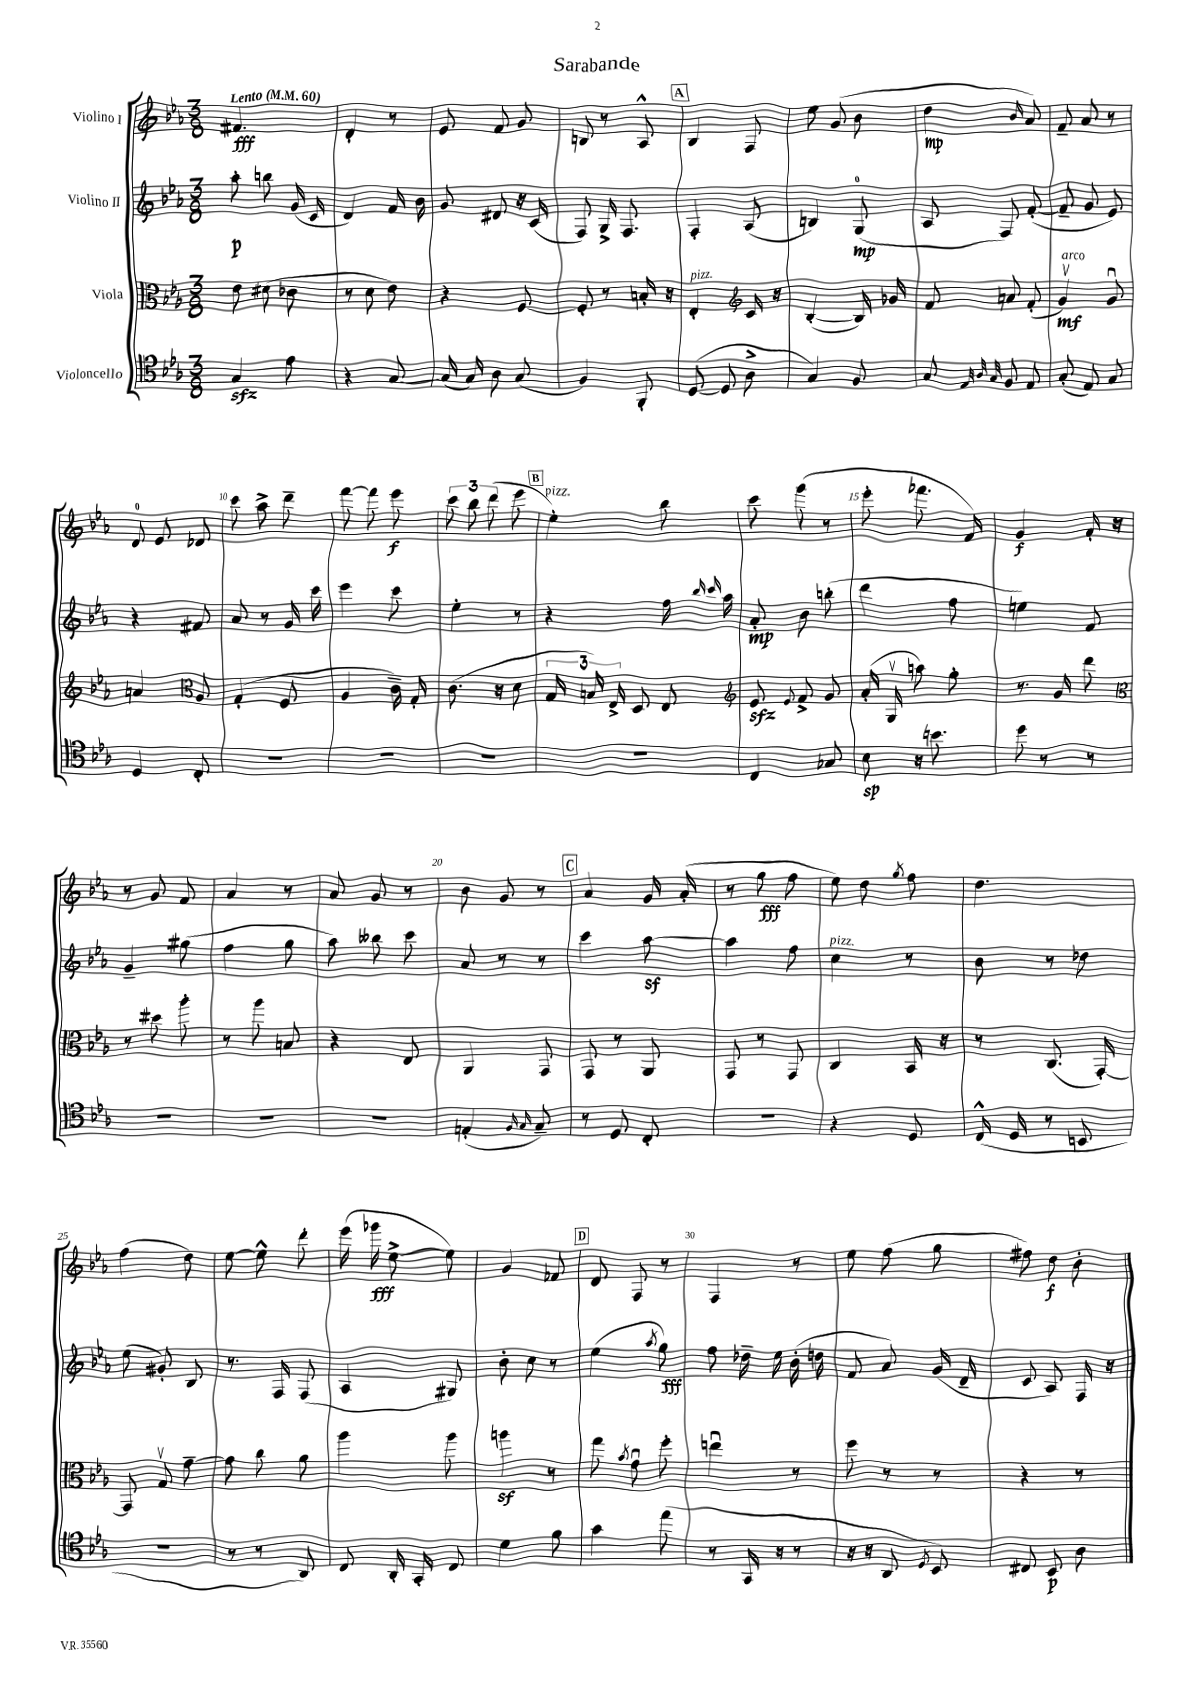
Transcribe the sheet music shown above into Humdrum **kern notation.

**kern	**dynam	**kern	**dynam	**kern	**dynam	**kern	**dynam
*part4	*part4	*part3	*part3	*part2	*part2	*part1	*part1
*staff4	*staff4	*staff3	*staff3	*staff2	*staff2	*staff1	*staff1
*I"Violoncello	*	*I"Viola	*	*I"Violino II	*	*I"Violino I	*
*clefC4	*	*clefC3	*	*clefG2	*	*clefG2	*
*k[b-e-a-]	*	*k[b-e-a-]	*	*k[b-e-a-]	*	*k[b-e-a-]	*
*M3/8	*	*M3/8	*	*M3/8	*	*M3/8	*
*MM60	*	*MM60	*	*MM60	*	*MM60	*
=1	=1	=1	=1	=1	=1	=1	=1
!	!	!	!	!	!	!LO:TX:a:B:t=Lento	!
4Gzz/	.	8e-\	.	8aa-'\	p	4.f#X/	fff
.	.	(8d#X\	.	8bbn\	.	.	.
8e-\	.	8c-X\	.	(16g/	.	.	.
.	.	.	.	16c/	.	.	.
=2	=2	=2	=2	=2	=2	=2	=2
4r	.	8r	.	4d/)	.	4d'/	.
.	.	8d\	.	.	.	.	.
[8G/	.	8e-\)	.	16f/	.	8r	.
.	.	.	.	16b-\	.	.	.
=3	=3	=3	=3	=3	=3	=3	=3
(16G/]	.	4r	.	8g/	.	8e-/	.
16G/)	.	.	.	.	.	.	.
8A-\	.	.	.	8d#X/	.	8f/	.
(8G/	.	[8F/	.	16r	.	8g/	.
.	.	.	.	(16c/	.	.	.
=4	=4	=4	=4	=4	=4	=4	=4
4F/)	.	8F'/]	.	8F/)	.	8Bn/	.
.	.	8r	.	16G^/	.	8r	.
.	.	.	.	8.F/	.	.	.
8FF'/	.	16Bn'/	.	.	.	8A-^^/	.
.	.	16r	.	.	.	.	.
!!LO:REH:place=s1:t=A
=5	=5	=5	=5	=5	=5	=5	=5
!	!	!LO:TX:a:i:t=pizz.	!	!	!	!	!
([8D/	.	4E-'/	.	4F'/	.	4B-/	.
8D/]	.	.	.	.	.	.	.
*	*	*clefG2	*	*	*	*	*
8A-^\	.	16c/	.	(8A-/	.	8F/	.
.	.	16r	.	.	.	.	.
=6	=6	=6	=6	=6	=6	=6	=6
4G/)	.	([4B-'/	.	4Bn/)	.	8ee-\	.
.	.	.	.	.	.	(8g/	.
8F/	.	16B-/])	.	(8G/	mp	8b-\	.
.	.	16g-X/	.	.	.	.	.
=7	=7	=7	=7	=7	=7	=7	=7
8G/	.	8f/	.	8A-/	.	4dd\	mp
32qqE-/	.	.	.	.	.	.	.
32qqA-/	.	.	.	.	.	.	.
32qqG/	.	.	.	.	.	.	.
8F/	.	8an/	.	8F/)	.	.	.
.	.	.	.	.	.	16qqb-/	.
8E-/	.	(8f'/	.	([8f'/	.	8a-/)	.
=8	=8	=8	=8	=8	=8	=8	=8
!	!	!LO:TX:a:i:t=arco	!	!	!	!	!
(8G'/	.	4gv/)	mf	8f~/]	.	8f~/	.
8E-/)	.	.	.	8g/	.	8a-/	.
8G/	.	8gu/	.	8e-/)	.	8r	.
!!LO:LB:g=z
=9	=9	=9	=9	=9	=9	=9	=9
4D/	.	4an/	.	4r	.	8d/	.
.	.	.	.	.	.	8e-/	.
*	*	*clefC3	*	*	*	*	*
8C'/	.	8A-/	.	8f#X/	.	8d-X/	.
=10	=10	=10	=10	=10	=10	=10	=10
4.r	.	(4G'/	.	8a-/	.	8ccc\	.
.	.	.	.	8r	.	8aa-^\	.
.	.	8F/	.	16g/	.	8ddd~\	.
.	.	.	.	16ccc\	.	.	.
=11	=11	=11	=11	=11	=11	=11	=11
4.r	.	4A-/	.	4eee-\	.	[8fff\	.
.	.	.	.	.	.	8fff\]	.
.	.	16c~\)	.	8ccc\	.	8eee-\	f
.	.	16G'/	.	.	.	.	.
=12	=12	=12	=12	=12	=12	=12	=12
4.r	.	(8.c\	.	4ee-'\	.	12ccc\	.
.	.	.	.	.	.	12bb-\	.
.	.	.	.	.	.	(12ddd\	.
.	.	16r	.	.	.	.	.
.	.	8d\	.	8r	.	8eee-\	.
!!LO:REH:place=s1:t=B
=13	=13	=13	=13	=13	=13	=13	=13
!	!	!	!	!	!	!LO:TX:a:i:t=pizz.	!
4.r	.	24G/	.	4r	.	4ee-'\)	.
.	.	24Bn/)	.	.	.	.	.
.	.	24E-^/	.	.	.	.	.
.	.	8D/	.	.	.	.	.
.	.	8E-/	.	16ff\	.	8bb-\	.
.	.	.	.	16qqbb-/	.	.	.
.	.	.	.	16qqccc/	.	.	.
.	.	.	.	16aa-\	.	.	.
=14	=14	=14	=14	=14	=14	=14	=14
*	*	*clefG2	*	*	*	*	*
4C/	.	8e-zz/	.	8a-'/	mp	8ccc\	.
.	.	8qqe-/	.	.	.	.	.
.	.	8f^/	.	8b-\	.	(8ggg\	.
8G-X/	.	8g/	.	(8bbn'\	.	8r	.
=15	=15	=15	=15	=15	=15	=15	=15
8B-\	sp	(16a-'/	.	4ddd\	.	8eee-'\	.
.	.	16Gv/	.	.	.	.	.
16r	.	8aan\)	.	.	.	8.fff-X\	.
8.bn\	.	.	.	.	.	.	.
.	.	8gg'\	.	8ff\	.	.	.
.	.	.	.	.	.	16f/)	.
=16	=16	=16	=16	=16	=16	=16	=16
8dd\	.	8.r	.	4een\)	.	4g/	f
8r	.	.	.	.	.	.	.
.	.	16g/	.	.	.	.	.
8r	.	8ddd\	.	8f/	.	16f'/	.
.	.	.	.	.	.	16r	.
!!LO:LB:g=z
=17	=17	=17	=17	=17	=17	=17	=17
*	*	*clefC3	*	*	*	*	*
4.r	.	8r	.	4g~/	.	8r	.
.	.	8dd#X\	.	.	.	8g/	.
.	.	8aa-'\	.	(8gg#X\	.	8f/	.
=18	=18	=18	=18	=18	=18	=18	=18
4.r	.	8r	.	4ff\	.	4a-/	.
.	.	8aa-\	.	.	.	.	.
.	.	8Bn/	.	8gg\	.	8r	.
=19	=19	=19	=19	=19	=19	=19	=19
4.r	.	4r	.	8aa-\)	.	8a-/	.
.	.	.	.	8bb--X\	.	8g/	.
.	.	8E-/	.	8ccc\	.	8r	.
=20	=20	=20	=20	=20	=20	=20	=20
(4En'/	.	4AA-/	.	8a-/	.	8b-\	.
.	.	.	.	8r	.	8g/	.
16qqF/	.	.	.	.	.	.	.
16qqG/	.	.	.	.	.	.	.
8G~/)	.	8GG/	.	8r	.	8r	.
!!LO:REH:place=s1:t=C
=21	=21	=21	=21	=21	=21	=21	=21
8r	.	8GG/	.	4ccc\	.	4a-/	.
8D/	.	8r	.	.	.	.	.
8C'/	.	8AA-/	.	[8aa-z\	.	16g/	.
.	.	.	.	.	.	(16a-'/	.
=22	=22	=22	=22	=22	=22	=22	=22
4.r	.	8GG/	.	4aa-\]	.	8r	.
.	.	8r	.	.	.	8gg\	fff
.	.	8GG/	.	8ff\	.	8ff\	.
=23	=23	=23	=23	=23	=23	=23	=23
!	!	!	!	!LO:TX:a:i:t=pizz.	!	!	!
4r	.	4C/	.	4cc\	.	8ee-\)	.
.	.	.	.	.	.	8dd\	.
.	.	.	.	.	.	8qgg/	.
8D/	.	16BB-/	.	8r	.	8ff\	.
.	.	16r	.	.	.	.	.
=24	=24	=24	=24	=24	=24	=24	=24
(16C^^/	.	8r	.	8b-\	.	4.dd\	.
16D/	.	.	.	.	.	.	.
8r	.	(8.C/	.	8r	.	.	.
8BBn/	.	.	.	8dd-X\	.	.	.
.	.	[16GG'/)	.	.	.	.	.
!!LO:LB:g=z
=25	=25	=25	=25	=25	=25	=25	=25
4.r	.	8GG/]	.	(8ee-\	.	(4ff\	.
.	.	8Gv/	.	8g#X'/)	.	.	.
.	.	[8g~\	.	8B-/	.	8dd\)	.
=26	=26	=26	=26	=26	=26	=26	=26
8r	.	8g\]	.	8.r	.	[8ee-\	.
8r	.	8cc\	.	.	.	8ee-^^\]	.
.	.	.	.	16F/	.	.	.
8AA-/)	.	8a-\	.	(8F/	.	8ddd'\	.
=27	=27	=27	=27	=27	=27	=27	=27
8C/	.	4aa-\	.	4A-/	.	(16eee-\	.
.	.	.	.	.	.	16ggg-X\	fff
16AA-'/	.	.	.	.	.	[8ee-^\	.
16GG'/	.	.	.	.	.	.	.
8C/	.	8aa-\	.	8G#X/)	.	8ee-\])	.
=28	=28	=28	=28	=28	=28	=28	=28
4d\	.	4aanz\	.	8b-'\	.	4g/	.
.	.	.	.	8cc\	.	.	.
8f\	.	8r	.	8r	.	8f-X/	.
!!LO:REH:place=s1:t=D
=29	=29	=29	=29	=29	=29	=29	=29
4g\	.	8gg\	.	(4ee-\	.	8d/	.
.	.	8qb-/	.	.	.	.	.
.	.	8gu\	.	.	.	8F/	.
.	.	.	.	8qaa-/	.	.	.
(8ee-\	.	8ff'\	.	8gg\)	fff	8r	.
=30	=30	=30	=30	=30	=30	=30	=30
8r	.	4eenu\	.	8ff\	.	4F/	.
16GG/	.	.	.	16dd-X~\	.	.	.
16r	.	.	.	16ee-\	.	.	.
8r	.	8r	.	(16b-'\	.	8r	.
.	.	.	.	16ddn\	.	.	.
=31	=31	=31	=31	=31	=31	=31	=31
16r	.	8ff\	.	8f/	.	8ee-\	.
16r	.	.	.	.	.	.	.
8AA-/	.	8r	.	8a-/)	.	(8ff\	.
8qD/	.	.	.	.	.	.	.
8BB-/)	.	8r	.	(16g/	.	8gg\	.
.	.	.	.	16d~/	.	.	.
=32	=32	=32	=32	=32	=32	=32	=32
8C#X/	.	4r	.	8c/	.	8ff#X\)	.
8BB-/	p	.	.	8A-/)	.	8dd\	f
8A-\	.	8r	.	16F/	.	8b-'\	.
.	.	.	.	16r	.	.	.
==	==	==	==	==	==	==	==
*-	*-	*-	*-	*-	*-	*-	*-
